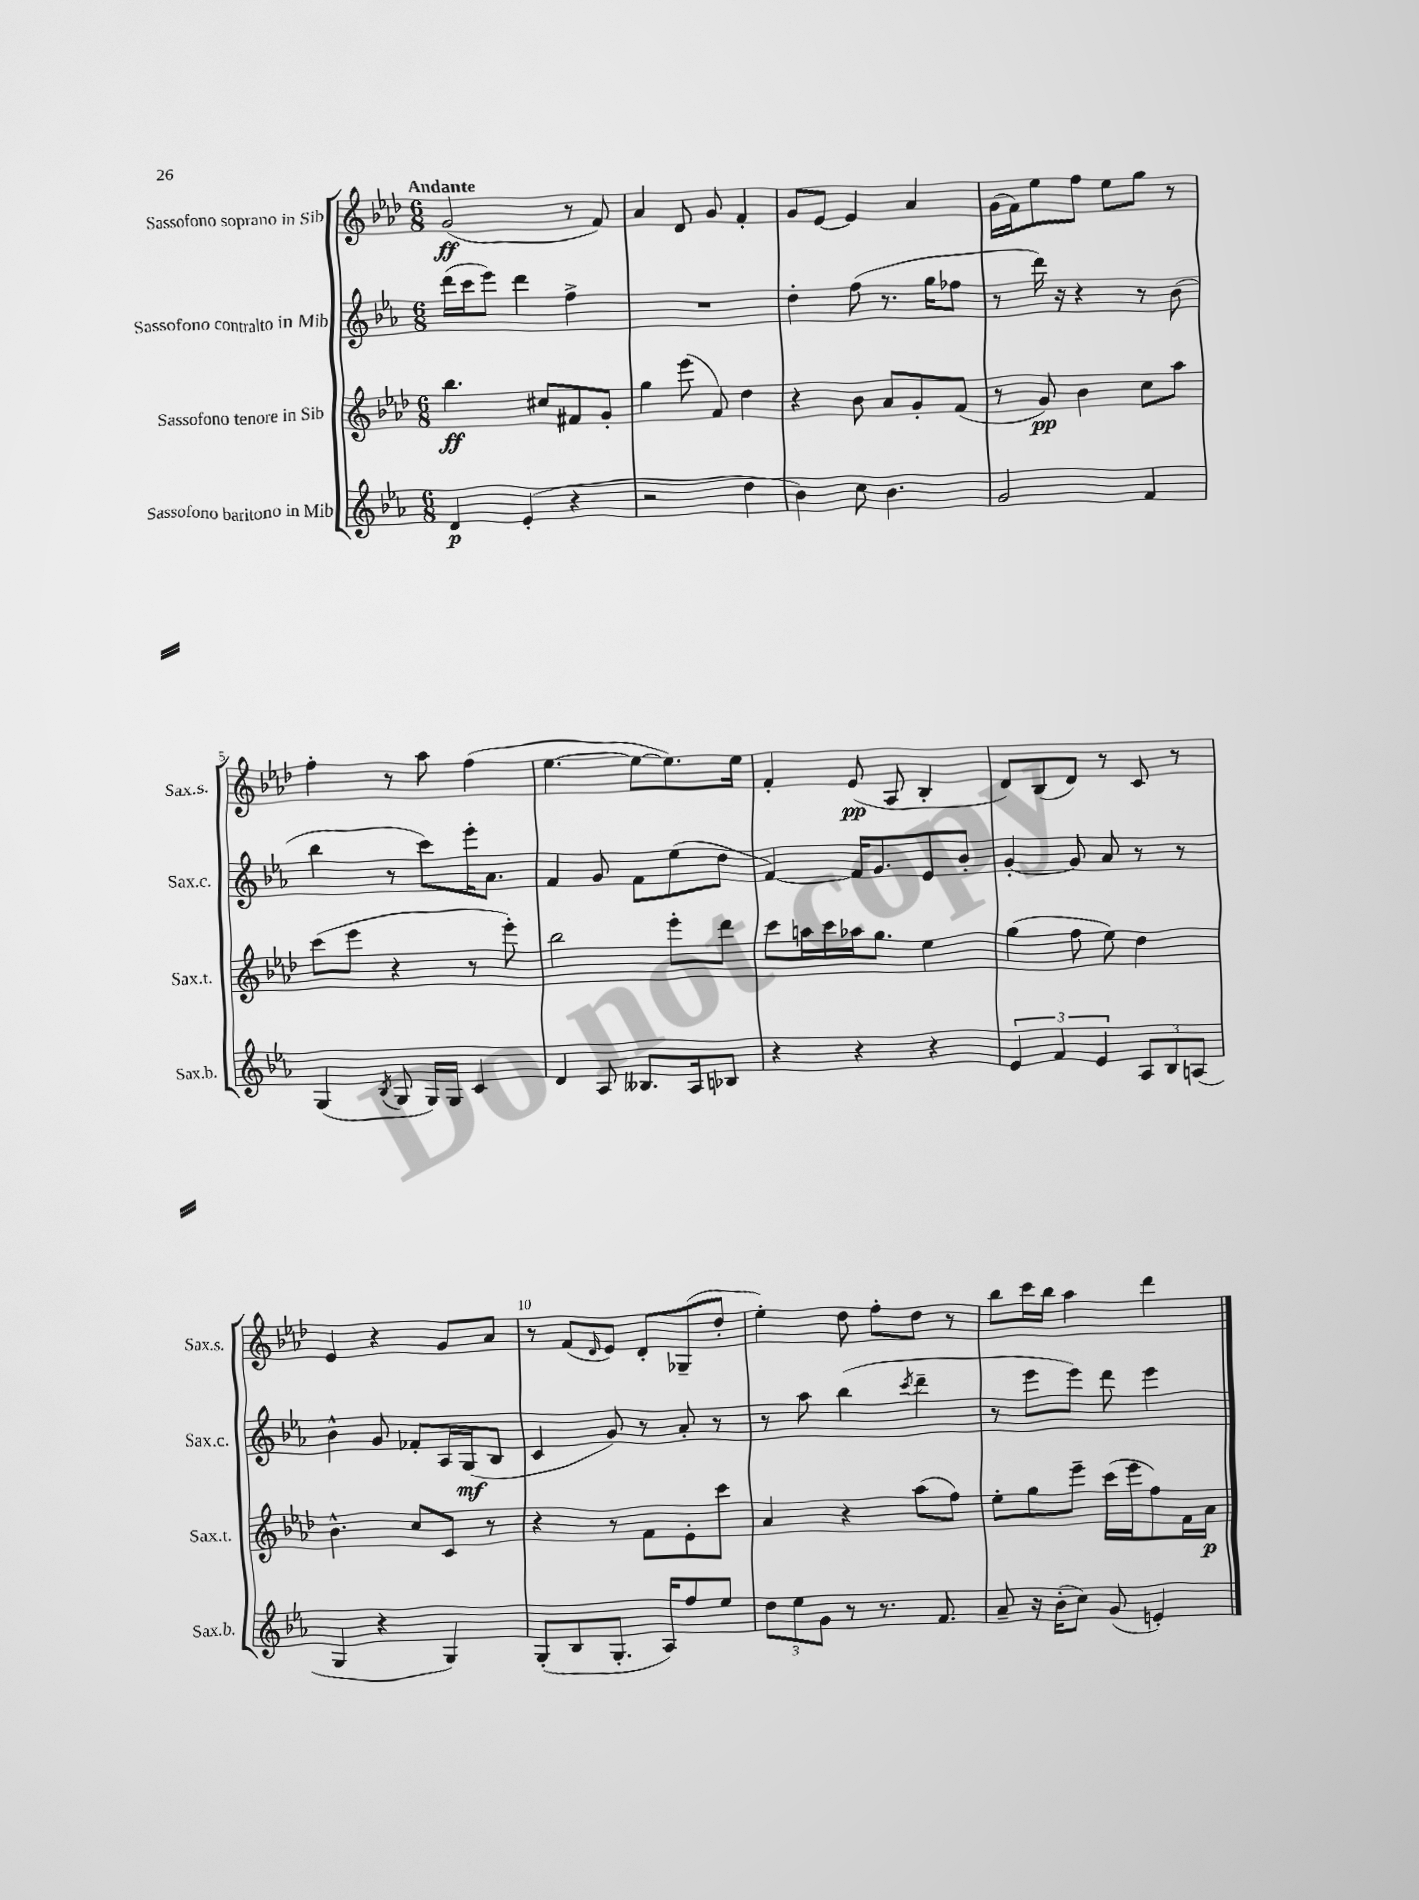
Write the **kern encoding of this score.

**kern	**kern	**kern	**kern
*staff4	*staff3	*staff2	*staff1
*clefG2	*clefG2	*clefG2	*clefG2
*k[b-e-a-]	*k[b-e-a-d-]	*k[b-e-a-]	*k[b-e-a-d-]
*M6/8	*M6/8	*M6/8	*M6/8
4d/	4.bb-\	(16ddd\LL	(2g/
.	.	16ccc\J	.
.	.	8eee-\J)	.
(4e-'/	.	4ddd\	.
.	8cc#/L	.	.
4r	8f#/	4ff^\	8r
.	8g'/J	.	8f/)
=	=	=	=
2r	4gg\	2.r	4a-/
.	(8eee-\	.	8d-/
.	8f/)	.	8g/
4dd\	4dd-\	.	4f'/
=	=	=	=
4b-\)	4r	4dd'\	8g/L
.	.	.	[8e-/J
8cc\	8b-\	(8ff\	4e-/]
4.b-\	8a-/L	8.r	.
.	8g'/	.	4a-/
.	.	16gg\LK	.
.	(8f/J	8ff-\J	.
=	=	=	=
2g/	8r	8r	(16g\LL
.	.	.	16f\J)
.	8g/)	16ddd\)	8ee-\
.	.	16r	.
.	4b-\	4r	8ff\J
.	.	.	8ee-\L
4f/	8cc\L	8r	8gg\J
.	8aa-\J	(8b-\	8r
=	=	=	=
(4G/	(8ccc\L	4bb-\	4ff'\
.	8eee-\J	.	.
8qB-/	.	.	.
8G/	4r	8r	8r
16G/LL)	.	8ccc\L)	8aa-\
16G/JJ	.	.	.
4c/	8r	16eee-'\K	(4ff\
.	.	8.a-\J	.
.	8eee-'\)	.	.
=	=	=	=
4d/	2bb-\	4f/	[4.ee-\
8A-/	.	8g/	.
8.B--/L	.	8f\L	8ee-\_L
.	8eee-'\L	(8ee-\	8.ee-\])
16A-/k	.	.	.
8B-/J	8ddd-\J	8dd\J	.
.	.	.	16ee-\Jk
=	=	=	=
4r	8ccc\L	[4f/)	4f'/
.	16aa\L	.	.
.	16ccc\	.	.
4r	16aa-\J	16f/]LK	(8e-/
.	8.gg\J	8.g/	.
.	.	.	8A-/
4r	4ee-\	8e-/	4B-'/
.	.	8b-'/J	.
=	=	=	=
6e-/	(4gg\	[4g'/	8d-/L)
.	.	.	(8B-/
6f/	.	.	.
.	8ff\	8g/]	8d-/J)
6e-/	.	.	.
.	8ee-\)	8a-/	8r
12A-/L	4dd-\	8r	8c/
12B-/	.	.	.
.	.	8r	8r
(12A/J	.	.	.
=	=	=	=
4G/	4.b-^^\	4b-^^\	4e-/
4r	.	8g/	4r
.	8cc/L	8f-'/L	.
4G/)	8c/J	16A-/L	8g/L
.	.	(16G/J	.
.	8r	8B-/J	8a-/J
=	=	=	=
(8G'/L	4r	4c/	8r
8B-/	.	.	(8f/L
.	.	.	16qqd-/
8.G'/J	8r	8g/)	8e-/J)
.	8f\L	8r	8d-'/L
16A-/LK)	.	.	.
8ff/	8e-'\	8a-'/	(8G-~/
8ee-/J	8ccc\J	8r	8dd-'/J
=	=	=	=
12dd\L	4a-/	8r	4ee-'\)
12ee-\	.	.	.
.	.	8aa-\	.
12g\J	.	.	.
8r	4r	(4bb-\	8dd-\
8.r	.	.	8ff'\L
.	.	8qccc/	.
.	(8aa-\L	4ddd~\	8dd-\J
8.f/	.	.	.
.	8ff\J)	.	8r
=	=	=	=
8a-~/	8ee-'\L	8r	8bb-\L
16r	8gg\	8eee-\L	16ccc\L
(16b-'\LK	.	.	16bb-\JJ
8cc\J)	8eee-~\J	8eee-\J)	4aa-\
(8g/	(16ccc\LL	8ddd\	.
.	16eee-\J	.	.
4e'/)	8ff\)	4eee-\	4ddd-\
.	16f\L	.	.
.	16a-\JJ	.	.
==	==	==	==
*-	*-	*-	*-
